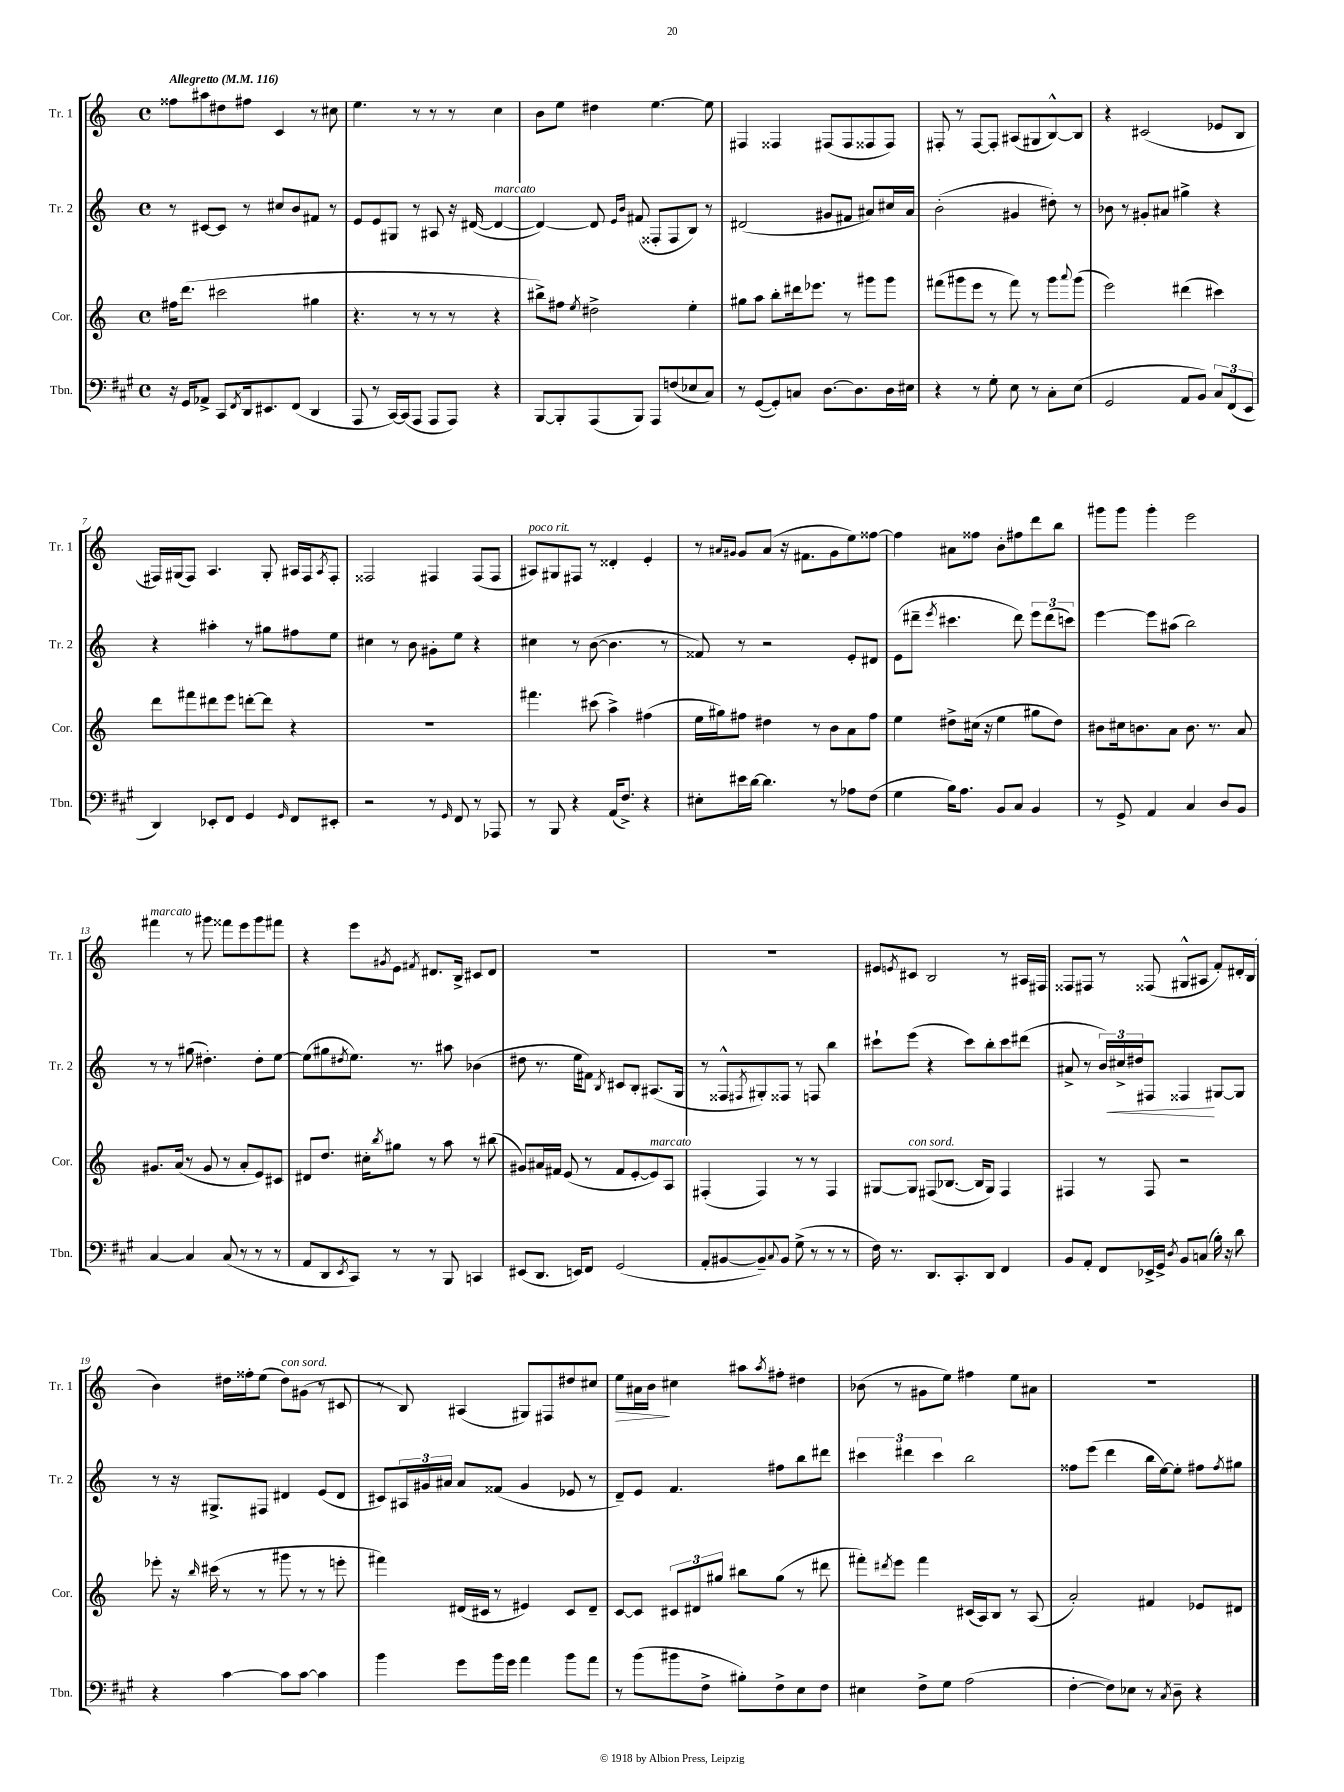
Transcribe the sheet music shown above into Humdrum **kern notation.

**kern	**kern	**kern	**kern
*staff4	*staff3	*staff2	*staff1
*clefF4	*clefG2	*clefG2	*clefG2
*k[f#c#g#]	*k[]	*k[]	*k[]
*M4/4	*M4/4	*M4/4	*M4/4
*met(c)	*met(c)	*met(c)	*met(c)
*MM116	*MM116	*MM116	*MM116
16r	16ff#	8r	8ff##
16GG#	(8.ddd	.	.
8AA-^	.	[8c#	8aa#
8CC#	2ccc#	8c#]	8dd#
8qFF#	.	.	.
16DD	.	8r	8ff#
8.EE#	.	.	.
.	.	8cc#	4c
(8FF#	.	8b	.
4DD	4gg#	8f#	8r
.	.	8r	8cc#
=	=	=	=
8AAA	4.r	8e	4.ee
8r	.	8e	.
[16CC#)	.	8G#	.
(16CC#]	.	.	.
8AAA	8r	8r	8r
8AAA	8r	8A#	8r
8AAA)	8r	16r	8r
.	.	([16d#	.
4r	4r	4d#_	4cc
=	=	=	=
[8BBB	8bb#^)	4d#_)	8b
8BBB']	8ff#	.	8ee
.	8qee	.	.
(8AAA	2dd#^	8d#]	4dd#
.	.	16qqe	.
.	.	16qqb	.
8BBB)	.	(8f#	.
8AAA	.	8F##'	[4.ee
(8F	.	8F##	.
8E-	4ee'	8B)	.
8C#)	.	8r	8ee]
=	=	=	=
8r	8gg#	(2d#	4F#
([8GG#	8aa	.	.
8GG#'])	8bb'	.	4F##
8C	16ddd#	.	.
.	8.eee-	.	.
[8.D	.	8g#	(8F#
.	8r	8f#	8F#
8.D]	.	.	.
.	8ggg#	8a#)	8F##
16D	8ggg#	16cc#	8F##)
16E#	.	16a#	.
=	=	=	=
4r	(8fff#	(2b'	8F#'
.	8ggg#	.	8r
8r	8eee	.	[8F#
8G#'	8r	.	8F#']
8E	8fff#)	4g#	(8A#
8r	8r	.	8G#
8C#'	8ggg#	8dd#')	[8B^^)
.	8qqaaa	.	.
(8E	(8ggg#	8r	8B]
=	=	=	=
2GG#	2eee)	8b-	4r
.	.	8r	.
.	.	8g#'	(2c#
.	.	8a#	.
8AA	(4ddd#	4gg#^	.
8BB)	.	.	.
12C#	4ccc#)	4r	8e-
(12FF#	.	.	.
.	.	.	8B
12EE	.	.	.
=	=	=	=
4DD)	8ddd	4r	16F#)
.	.	.	(16G#
.	8fff#	.	8F#)
8EE-'	8ddd#	4aa#'	4.A
8FF#	8eee	.	.
4GG#	[8ddd'	8r	.
.	8ddd]	8gg#	8G#'
16qqGG#	.	.	.
8FF#	4r	8ff#	16A#
.	.	.	16F#
.	.	.	8qA#
8EE#'	.	8ee	8F#'
=	=	=	=
2r	1r	4cc#	2F##
.	.	8r	.
.	.	8b	.
8r	.	8g#'	4F#
16qqGG#	.	.	.
8FF#	.	8ee	.
8r	.	4r	(8F#
8AAA-	.	.	8F#
=	=	=	=
8r	4.fff#	4cc#	8A#)
8BBB	.	.	8G#
4r	.	8r	8F#
.	(8ccc#	([8b	8r
(16AA	4aa^)	4.b]	4d##'
8.F#^)	.	.	.
4r	(4ff#	.	4e'
.	.	8r	.
=	=	=	=
8E#'	16ee	8f##)	8r
.	16gg#)	.	.
.	.	.	16qqa#
.	.	.	16qqg#
16e#	8ff#	8r	8g#
[16d	.	.	.
4.d]	4dd#	2r	(8a#
.	.	.	16r
.	.	.	8.f#
.	8r	.	.
8r	8b	.	8g#
8A-	8a	8e'	8ee)
(8F#	8ff#	8d#	[8ff##
=	=	=	=
4G#	4ee	(8e	4ff##]
.	.	8ddd#~	.
.	.	8qeee	.
16B)	8dd#^	4.ccc#	8a#
8.A	.	.	.
.	(16cc#	.	8ff##
.	16r	.	.
8BB	4ee	.	8b'
8C#	.	8ddd#)	8ff#
4BB	8gg#	12eee	8ddd
.	.	(12ddd#	.
.	8dd#)	.	8bb
.	.	12ccc)	.
=	=	=	=
8r	8b#	[4eee	8ggg#
8GG#^	16cc#	.	8ggg#
.	8.b	.	.
4AA	.	8eee]	4ggg#'
.	8a	(8aa#	.
4C#	8.b	2bb)	2eee
.	8.r	.	.
8D	.	.	.
8BB	8a	.	.
=	=	=	=
[4C#	8.g#	8r	4fff#
.	.	8r	.
.	(16a	.	.
4C#]	8r	(8gg#	8r
.	8g#	4.dd#')	8ggg#
(8C#	8r	.	8fff##
8r	8a'	.	8eee
8r	8e)	8dd#'	8ggg#
8r	8c#	[8ee	8fff#
=	=	=	=
8AA	8d#	(8ee]	4r
8DD	8.dd	8gg#	.
8qEE	.	8qdd#	.
8CC#)	.	8.ee)	8eee
.	16cc#'	.	.
.	8qbb	.	8qg#
8r	8gg#	.	8e
.	.	8.r	.
.	.	.	8qf#
8r	8r	.	8.d#
8BBB	8aa	8aa#	.
.	.	.	16B^
4CC	8r	(4b-	8c#
.	(8bb#	.	8d#
=	=	=	=
(8EE#	8g#)	8dd#	1r
8.DD	16a#	8.r	.
.	16f#	.	.
.	(8e	.	.
16EE)	.	16ee	.
8FF#	8r	8f#)	.
.	.	8qB	.
(2GG#	8f#	8c#	.
.	[8e'	8B'	.
.	8e])	(8.A#	.
.	8A	.	.
.	.	16G	.
=	=	=	=
8AA'	(4F#'	8r	1r
[8BB#	.	8F##^^	.
.	.	8qF#	.
8BB#~])	4F#)	8G#')	.
8qqC#	.	.	.
8BB#	.	8F##	.
(8G#^	8r	8r	.
8r	8r	8F	.
8r	4F#	4bb	.
8r	.	.	.
=	=	=	=
16F#)	[8G#	8ccc#`	8e#
8.r	.	.	.
.	.	.	8qe
.	8G#]	(8eee	8c#
8.DD	(8F#	4r	2B
.	[8.B-	.	.
8.CC#'	.	.	.
.	.	8ccc#)	.
.	16B-]	.	.
8DD	8G#)	8bb'	.
4FF#	4F#	8ccc#	8r
.	.	(8ddd#	16A#
.	.	.	16F#
=	=	=	=
8BB	4F#	8a#^	8F##
8AA'	.	8r	8F#
8FF#	8r	24b)	8r
.	.	24cc#^	.
.	.	24dd#	.
16EE-^	8F#	8F#	(8F##
16GG#^	.	.	.
8qD	.	.	.
8BB	2r	4F##	8G#^^
(8C	.	.	8A#
16B')	.	[8G#	8f')
16r	.	.	.
8d	.	8G#]	16d#'
.	.	.	(16B
=	=	=	=
4r	8eee-'	8r	4b)
.	16r	16r	.
.	16qqbb	.	.
.	(16ccc#	8.G#^	.
[4c#	8r	.	16dd#
.	.	.	16ff##'
.	8r	8F#	(8ee
8c#]	8ggg#	4d#	8dd#)
[8c#	8r	.	(8g#
4c#]	8r	(8e	8r
.	8eee'	8d#	8c#
=	=	=	=
4b	4fff#)	8c#)	8r
.	.	24A#	8B)
.	.	24g#	.
.	.	24a#	.
8g#	(16d#	8a#	(4A#
.	16c#	.	.
16b	8r	(8f##	.
16g#	.	.	.
4a	4e#)	4g#	8G#)
.	.	.	8F#
8b	8c#	8e-	8dd#
8a	8d#~	8r	8cc#
=	=	=	=
8r	[8c	8d~)	8ee
(8b	8c]	8e	16a#
.	.	.	16b
8b#	12c#	4.f	4cc#
.	12d#	.	.
8F#^	.	.	.
.	12gg#	.	.
8B#')	8bb#	.	8aa#
.	.	.	8qaa#
8F#^	(8gg#	8ff#	8ff#'
8E	8r	8bb	4dd#
8F#	8ddd#	8ddd#	.
=	=	=	=
4E#	8fff#')	6ccc#	(8b-
.	8qddd#	.	.
.	8eee	.	8r
.	.	6ddd#	.
8F#^	4fff#	.	8g#
.	.	6ccc#	.
8G#	.	.	8ee)
(2A	(16c#	2bb	4ff#
.	16A)	.	.
.	8B	.	.
.	8r	.	8ee
.	(8A	.	8a#
=	=	=	=
[4F#'	2a')	8ff##	1r
.	.	(8eee	.
8F#])	.	4ddd	.
8E-	.	.	.
8r	4f#	16bb	.
.	.	[16ee)	.
8qC#	.	.	.
8D~	.	8ee']	.
4r	8e-	8ff#	.
.	.	8qff#	.
.	8d#	8gg#	.
==	==	==	==
*-	*-	*-	*-
